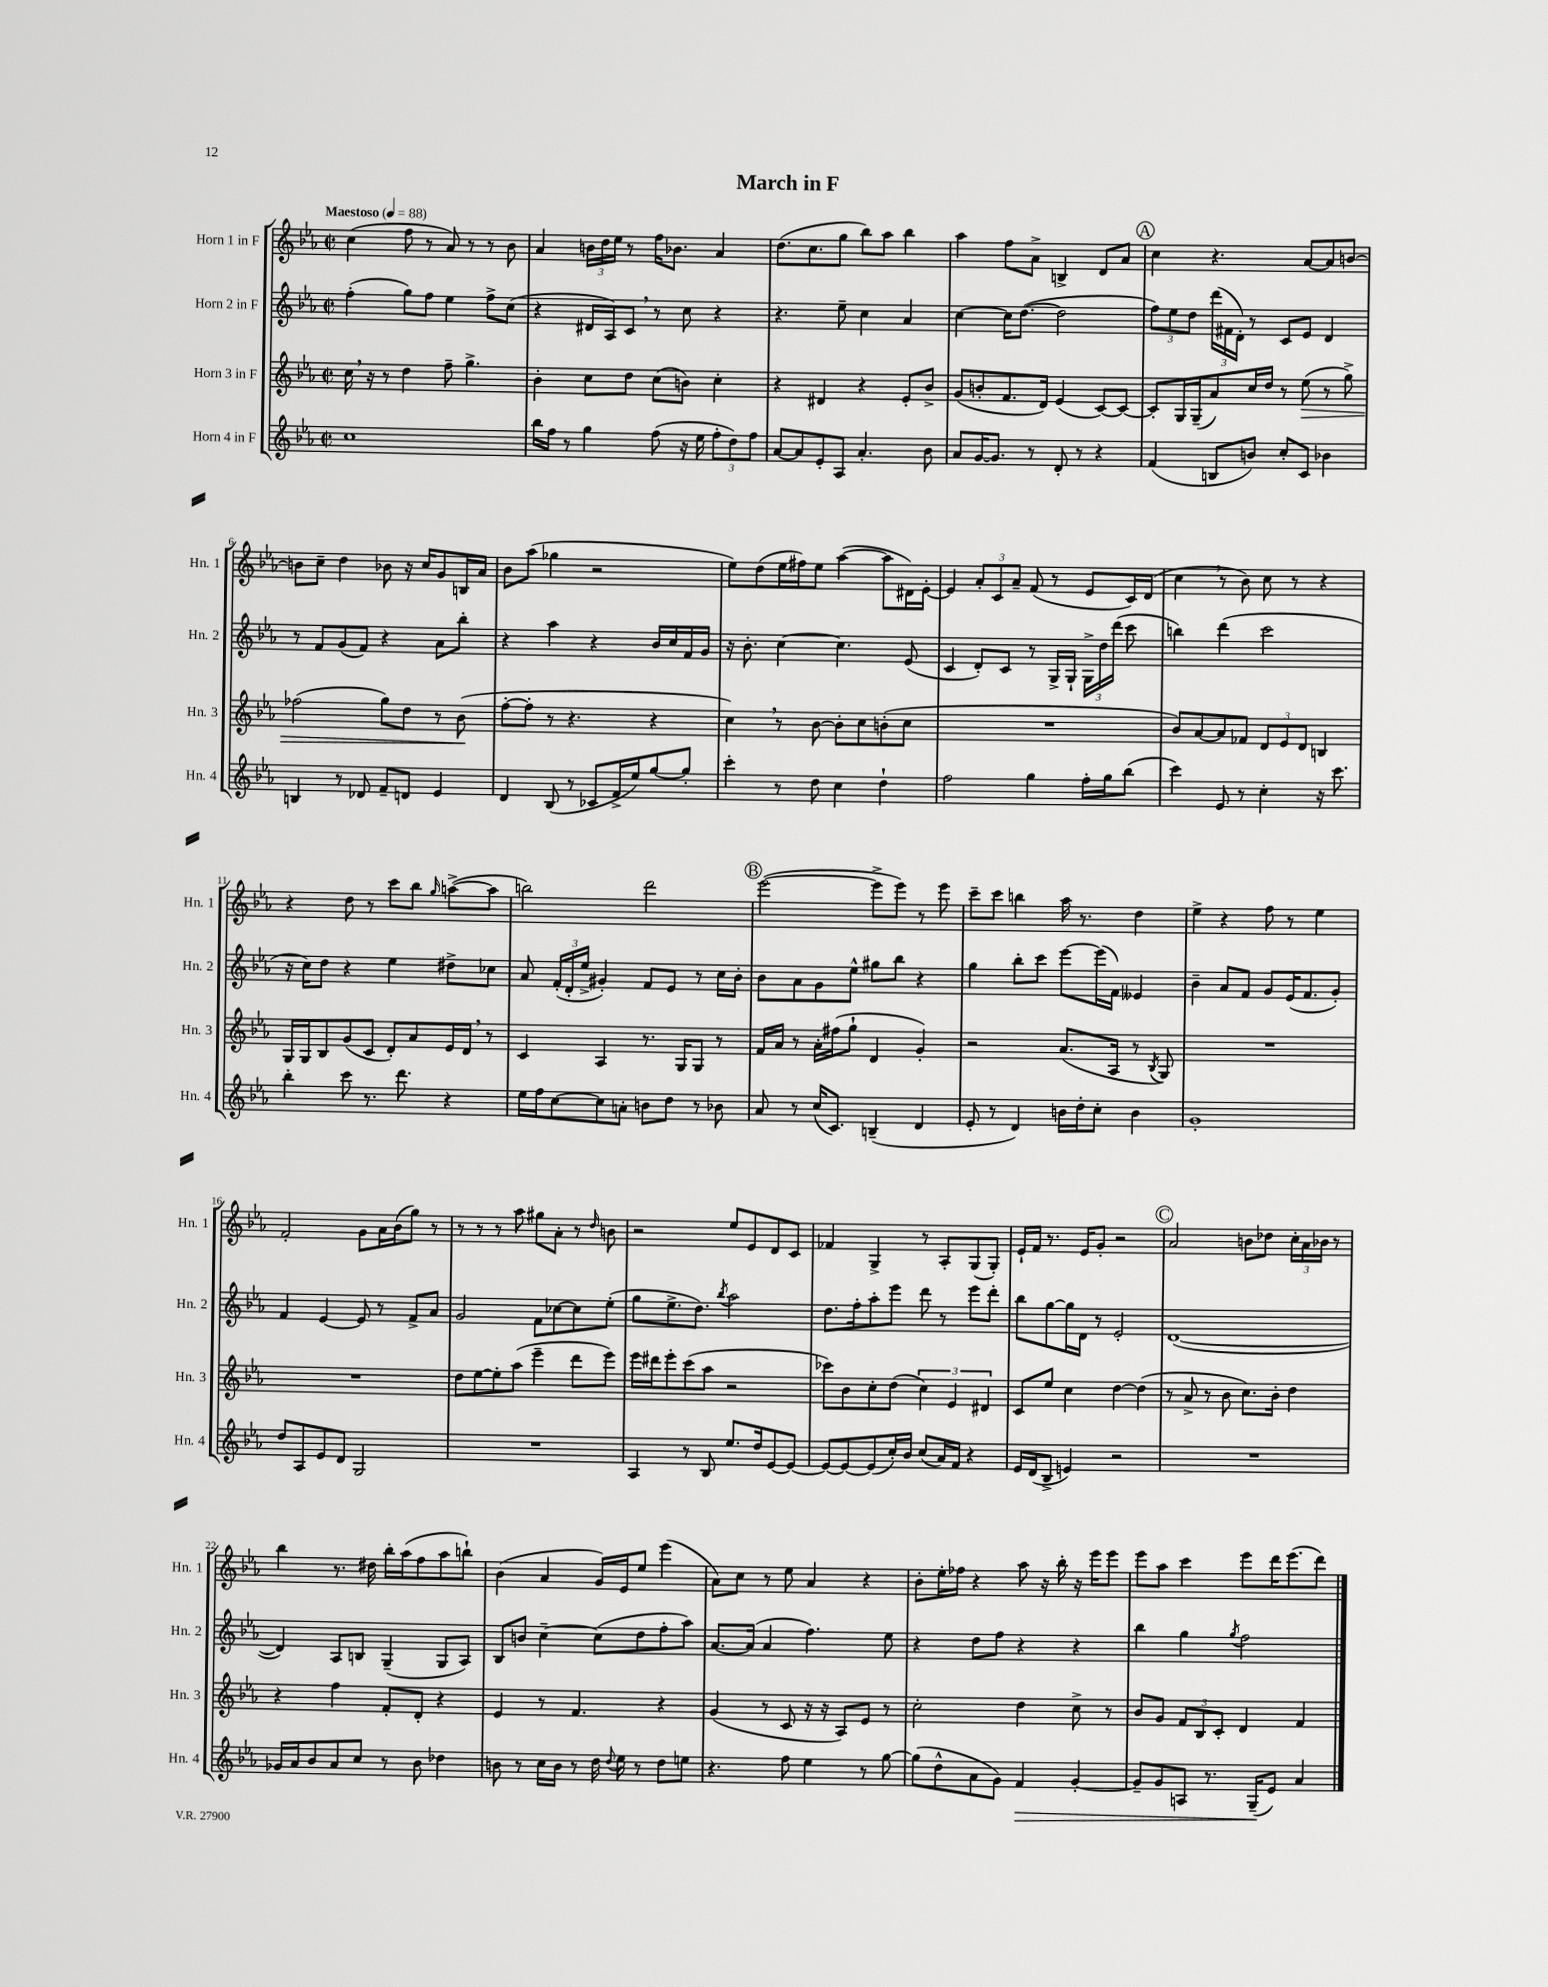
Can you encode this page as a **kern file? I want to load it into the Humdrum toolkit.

**kern	**dynam	**kern	**dynam	**kern	**kern
*part4	*part4	*part3	*part3	*part2	*part1
*staff4	*staff4	*staff3	*staff3	*staff2	*staff1
*I"Horn 4 in F	*	*I"Horn 3 in F	*	*I"Horn 2 in F	*I"Horn 1 in F
*I'Hn. 4	*	*I'Hn. 3	*	*I'Hn. 2	*I'Hn. 1
*clefG2	*	*clefG2	*	*clefG2	*clefG2
*k[b-e-a-]	*	*k[b-e-a-]	*	*k[b-e-a-]	*k[b-e-a-]
*M2/2	*	*M2/2	*	*M2/2	*M2/2
*met(c|)	*	*met(c|)	*	*met(c|)	*met(c|)
*MM88	*	*MM88	*	*MM88	*MM88
=1	=1	=1	=1	=1	=1
!	!	!	!	!	!LO:TX:a:B:t=Maestoso
1cc	.	16cc,\	.	(4ff'\	(4cc\
.	.	16r	.	.	.
.	.	8r	.	.	.
.	.	4dd\	.	8gg\L)	8ff\
.	.	.	.	8ff\J	8r
.	.	8ff~\	.	4ee-\	8a-/)
.	.	4.gg^\	.	.	8r
.	.	.	.	8ff^\L	8r
.	.	.	.	(8cc\J	8b-\
=2	=2	=2	=2	=2	=2
16bb-\LL	.	4b-'\	.	4r	4a-/
16ff\JJ	.	.	.	.	.
8r	.	.	.	.	.
4gg\	.	8cc\L	.	16d#X/LL	24bn\LL
.	.	.	.	.	24dd\
.	.	.	.	16A-/J)	.
.	.	.	.	.	24ee-\JJ
.	.	8dd\J	.	8c,/J	8r
(8ff\	.	(8cc\L	.	8r	16ff\KL
.	.	.	.	.	8.b-X\J
16r	.	8bn\J)	.	8cc\	.
16ee-\	.	.	.	.	.
12ff'\L	.	4cc'\	.	4r	4a-/
12dd\)	.	.	.	.	.
12ff\J	.	.	.	.	.
=3	=3	=3	=3	=3	=3
[8a-/L	.	4r	.	4.r	(8.dd\L
8a-/]	.	.	.	.	.
.	.	.	.	.	8.cc\
8e-'/	.	4d#X/	.	.	.
8A-/J	.	.	.	8ee-~\	8gg\J
4.a-'/	.	4r	.	4cc\	8bb-\L)
.	.	.	.	.	8aa-\J
.	.	8e-'/L	.	4a-/	4bb-\
8b-\	.	8b-^/J	.	.	.
=4	=4	=4	=4	=4	=4
8a-/L	.	(8g/L	.	[4cc\	4aa-\
[16g/K	.	8bn'/	.	.	.
8.g/J]	.	.	.	.	.
.	.	8.f/	.	16cc\KL]	8ff\L
.	.	.	.	([8.dd\J	.
8r	.	.	.	.	8a-^\J
.	.	16d/Jk)	.	.	.
8d'/	.	(4e-/	.	2dd\]	4Bn^/
8r	.	.	.	.	.
4r	.	[8c/L)	.	.	8d/L
.	.	8c/J_	.	.	8a-/J
!!LO:REH:place=s1:t=A
=5	=5	=5	=5	=5	=5
(4f/	.	8c'/L]	.	12ff\L)	4cc\
.	.	.	.	12ee-\	.
.	.	16G/L	.	.	.
.	.	.	.	12dd\J	.
.	.	(16G~/J	.	.	.
8Bn/L	.	8a-/)	.	(24ddd\LL	4.r
.	.	.	.	24f#X\	.
.	.	.	.	24d'\JJ)	.
8bn/J)	.	16cc/L	.	8r	.
.	.	16dd/JJ	.	.	.
8cc'/L	.	8r	.	8c/L	.
!	!	!	!LO:HP:b	!	!
8c/J	.	(8ee-\	>	8e-/J	[8a-/L
4b-X\	.	8r	.	4d/	8a-/]
.	.	8gg^\)	.	.	[8bn/J
!!LO:LB:g=z
=6	=6	=6	=6	=6	=6
4Bn/	.	(2ff-X\	.	8r	8bn\L]
.	.	.	.	8f/L	8cc~\J
8r	.	.	.	(8g/	4dd\
8d-X/	.	.	.	8f/J)	.
8f~/L	.	8gg\L)	.	4r	8b-X\
8dn/J	.	8dd\J	.	.	16r
.	.	.	.	.	16cc/KL
4e-/	.	8r	.	8a-\L	8g/
.	.	(8b-\	.	8bb-'\J	16Bn/L
.	.	.	.	.	16a-/JJ
.	.	.	]	.	.
=7	=7	=7	=7	=7	=7
4d/	.	[8ff'\L	.	4r	8b-\L
.	.	8ff'\J]	.	.	(8aa-\J
(8B-/	.	8r	.	4aa-\	4gg-X\
8r	.	4.r	.	.	.
8c-X/L	.	.	.	4r	2r
16f^/L	.	.	.	.	.
16ee-/J)	.	.	.	.	.
[8gg/	.	4r	.	16b-/LL	.
.	.	.	.	16cc/	.
8gg'/J]	.	.	.	16f/	.
.	.	.	.	16g/JJ	.
=8	=8	=8	=8	=8	=8
4ccc'\	.	4cc,\)	.	16r	8ee-\L)
.	.	.	.	8.b-'\	.
.	.	.	.	.	(8dd\
8r	.	8r	.	[4cc\	16ee-\L
.	.	.	.	.	16ff#X\J)
8dd\	.	[8b-\	.	.	8ee-\J
4cc\	.	8b-'\L]	.	4.cc\]	([4aa-\
.	.	8cc\	.	.	.
4dd`\	.	(8bn'\	.	.	8aa-\L]
.	.	8cc\J	.	(8e-/	16d#X\L)
.	.	.	.	.	[16e-'\JJ
=9	=9	=9	=9	=9	=9
2ff\	.	1r	.	4c/	4e-/]
.	.	.	.	8d'/L)	12a-'/L
.	.	.	.	.	12c/
.	.	.	.	8c/J	.
.	.	.	.	.	12a-~/J
4gg\	.	.	.	8r	(8f/
.	.	.	.	16G^/LL	8r
.	.	.	.	16G`/JJ	.
16ff'\LL	.	.	.	24G^\LL	8e-/L
.	.	.	.	24dd\	.
16gg\J	.	.	.	.	.
.	.	.	.	(24ddd\JJ	.
(8bb-\J	.	.	.	8ccc\	16c/L)
.	.	.	.	.	(16d/JJ
=10	=10	=10	=10	=10	=10
4ccc\)	.	8b-/L)	.	4bbn\)	4cc,\
.	.	[8a-/	.	.	.
8e-/	.	8a-/]	.	(4ddd\	8r
8r	.	8f-X/J	.	.	8b-\)
4cc'\	.	12d/L	.	2ccc\	8cc\
.	.	12e-/	.	.	.
.	.	.	.	.	8r
.	.	12d/J	.	.	.
16r	.	4Bn/	.	.	4r
8.ccc\	.	.	.	.	.
!!LO:LB:g=z
=11	=11	=11	=11	=11	=11
4bb-'\	.	16G/LL	.	16r	4r
.	.	16G/J	.	16cc\KL)	.
.	.	8B-/	.	8dd\J	.
8ccc\	.	(8g/	.	4r	8dd\
8.r	.	8c/J	.	.	8r
.	.	8d'/L)	.	4ee-\	8ccc\L
8.ddd\	.	.	.	.	.
.	.	8a-/	.	.	8bb-\J
.	.	.	.	.	16qqgg/
4r	.	16e-/L	.	8dd#X^\L	([8aan^\L
.	.	16d,/JJ	.	.	.
.	.	8r	.	8cc-X\J	8aa\J]
=12	=12	=12	=12	=12	=12
16ee-\LL	.	4c/	.	8a-/	2bbn\)
16ff\J	.	.	.	.	.
[8cc\	.	.	.	(24f'/LL	.
.	.	.	.	24d'/	.
.	.	.	.	24ee-^/JJ	.
8cc\]	.	4A-/	.	4g#X'/)	.
8an'\J	.	.	.	.	.
8bn\L	.	8.r	.	8f/L	2ddd\
8dd\J	.	.	.	8e-/J	.
.	.	16G/KL	.	.	.
8r	.	8G/J	.	8r	.
8b-X\	.	8r	.	16cc\LL	.
.	.	.	.	16b-'\JJ	.
!!LO:REH:place=s1:t=B
=13	=13	=13	=13	=13	=13
8a-/	.	16f/LL	.	8b-\L	([2eee-\
.	.	16a-/JJ	.	.	.
8r	.	8r	.	8a-\	.
(16cc/KL	.	16a-'\LL	.	8g\	.
8.c/J)	.	(16ff#X\J	.	.	.
.	.	8gg`\J	.	8ee-^^\J	.
(4Bn~/	.	4d/	.	8gg#X\L	8eee-^\L]
.	.	.	.	8bb-\J	8eee-\J)
4d/	.	4g'/)	.	4r	8r
.	.	.	.	.	8eee-\
=14	=14	=14	=14	=14	=14
8e-'/	.	2r	.	4gg\	8ccc~\L
8r	.	.	.	.	8ccc\J
4d/)	.	.	.	8bb-'\L	4bbn\
.	.	.	.	8ccc\J	.
16bn\LL	.	(8.a-/L	.	[8eee-\L	16aa-\
16dd'\J	.	.	.	.	8.r
8cc'\J	.	.	.	(16eee-\L]	.
.	.	16A-/Jk	.	16f\JJ)	.
4b\	.	8r	.	4e--X/	4dd\
.	.	8qB-/	.	.	.
.	.	8G/)	.	.	.
=15	=15	=15	=15	=15	=15
1g'	.	1r	.	4b-~\	4ee-^\
.	.	.	.	8a-/L	4r
.	.	.	.	8f/J	.
.	.	.	.	8g/L	8ff\
.	.	.	.	(16e-/K	8r
.	.	.	.	8.f/	.
.	.	.	.	.	4ee-\
.	.	.	.	8g'/J)	.
!!LO:LB:g=z
=16	=16	=16	=16	=16	=16
8dd/L	.	1r	.	4f/	2f'/
8A-/	.	.	.	.	.
8e-/	.	.	.	[4e-/	.
8d/J	.	.	.	.	.
2G/	.	.	.	8e-/]	8g\L
.	.	.	.	8r	16a-\L
.	.	.	.	.	(16b-\J
.	.	.	.	8f^/L	8gg\J)
.	.	.	.	8a-/J	8r
=17	=17	=17	=17	=17	=17
1r	.	8dd\L	.	2g/	8r
.	.	[8ee-\	.	.	8r
.	.	8ee-'\]	.	.	8r
.	.	(8aa-\J	.	.	8aa-\
.	.	4eee-~\	.	8f\L	8gg#X\L
.	.	.	.	[8cc-X\	8a-'\J
.	.	8ddd\L	.	8cc-\]	8r
.	.	.	.	.	16qqdd/
.	.	8eee-\J)	.	(8ee-'\J	8bn\
=18	=18	=18	=18	=18	=18
4A-/	.	16eee-\LL	.	8gg\L	2r
.	.	16ddd#X\J	.	.	.
.	.	8eee-'\	.	8.ee-^\	.
8r	.	(8ccc\	.	.	.
.	.	.	.	8.dd\J)	.
8B-/	.	8aa-\J	.	.	.
.	.	.	.	8qbb-/	.
8.ee-/L	.	2r	.	2aa-\	8ee-/L
.	.	.	.	.	8e-/
16dd/k	.	.	.	.	.
[8e-/	.	.	.	.	8d/
8e-/J_	.	.	.	.	8c/J
=19	=19	=19	=19	=19	=19
8e-/L_	.	8ccc-X\L)	.	8.dd\L	4f-X/
8e-/_	.	8b-\	.	.	.
.	.	.	.	16ff'\k	.
(8e-/]	.	8cc'\	.	8aa-'\	4G^/
16cc'/L)	.	(8dd\J	.	8eee-\J	.
16b-/JJ	.	.	.	.	.
(8cc/L	.	6cc\)	.	8ddd\	8r
16a-/L)	.	.	.	8r	8A-'/L
.	.	6e-/	.	.	.
16f/JJ	.	.	.	.	.
4r	.	.	.	8eee-\L	(8G/
.	.	6d#X/	.	.	.
.	.	.	.	8ddd'\J	8G'/J)
=20	=20	=20	=20	=20	=20
16e-/LL	.	8c/L	.	8bb-\L	16e-`/LL
(16d/J	.	.	.	.	16f/JJ
8B-^/J	.	8ee-/J	.	[8gg\	8.r
4en/)	.	4cc\	.	16gg\L]	.
.	.	.	.	16d\JJ	16e-/KL
.	.	.	.	8r	8g'/J
2r	.	[4dd\	.	2e-'/	2r
.	.	(4dd\]	.	.	.
!!LO:REH:place=s1:t=C
=21	=21	=21	=21	=21	=21
1r	.	8r	.	([1d	2a-/
.	.	8a-^/	.	.	.
.	.	8r	.	.	.
.	.	8b-\	.	.	.
.	.	8.cc\L)	.	.	8bn\L
.	.	.	.	.	8dd-X\J
.	.	16b-'\Jk	.	.	.
.	.	4dd\	.	.	24cc'\LL
.	.	.	.	.	24a-\
.	.	.	.	.	24b-X\JJ
.	.	.	.	.	8r
!!LO:LB:g=z
=22	=22	=22	=22	=22	=22
16g-X/LL	.	4r	.	4d/])	4bb-\
16a-/J	.	.	.	.	.
8b-/	.	.	.	.	.
8a-/	.	4ff\	.	8A-/L	8.r
8cc/J	.	.	.	8Bn/J	.
.	.	.	.	.	16dd#X\
8r	.	8f'/L	.	(4G~/	16bb-'\LL
.	.	.	.	.	(16aa-\J
8b-\	.	8d'/J	.	.	8ff\
4dd-X\	.	4r	.	8G/L	8aa-\
.	.	.	.	8A-/J)	8bbn`\J)
=23	=23	=23	=23	=23	=23
8bn\	.	4e-/	.	8B-/L	(4b-\
8r	.	.	.	8bn/J	.
16cc\LL	.	8r	.	[4cc~\	4a-/
16b\JJ	.	.	.	.	.
8r	.	4.f/	.	.	.
16dd\	.	.	.	(8cc\L]	16g/LL)
8qqdd/	.	.	.	.	.
16ee-\	.	.	.	.	16e-/J
8r	.	.	.	8dd\	8ee-/J
8dd\L	.	4r	.	8ff'\	(4eee-\
8een\J	.	.	.	8aa-\J)	.
=24	=24	=24	=24	=24	=24
4.r	.	(4g/	.	[8.a-/L	8a-\L)
.	.	.	.	.	8cc\J
.	.	.	.	(16a-/Jk]	.
.	.	8r	.	4a-/	8r
8ff\	.	8c/	.	.	8ee-\
4ee-\	.	16r	.	4.ff\)	4a-/
.	.	16r	.	.	.
.	.	8A-/L)	.	.	.
8r	.	8e-/J	.	.	4r
[8gg\	.	8r	.	8ee-\	.
=25	=25	=25	=25	=25	=25
(8gg\L]	.	2cc'\	.	4r	8b-'\L
8dd^^\	.	.	.	.	16ee-'\L
.	.	.	.	.	16ff-X\JJ
8a-\	.	.	.	8dd\L	4r
8g\J)	.	.	.	8ff\J	.
!	!LO:HP:b	!	!	!	!
4f/	>	4dd\	.	4r	8aa-\
.	.	.	.	.	16r
.	.	.	.	.	16bb-'\
[4g'/	.	8cc^\	.	4r	16r
.	.	.	.	.	16eee-\KL
.	.	8r	.	.	8eee-\J
=26	=26	=26	=26	=26	=26
8g~/L]	.	8b-/L	.	4bb-\	8eee-\L
8g/	.	8g/J	.	.	8aa-\J
8An/J	.	12f/L	.	4gg\	4ccc\
.	.	12B-/	.	.	.
8.r	.	.	.	.	.
.	.	12c'/J	.	.	.
.	.	.	.	8qgg/	.
.	.	4d/	.	2ff\	8eee-\L
(16G~/KL	.	.	.	.	.
8e-/J)	]	.	.	.	16ddd\K
.	.	.	.	.	(8.eee-\
4a-/	.	4f/	.	.	.
.	.	.	.	.	8ddd\J)
==	==	==	==	==	==
*-	*-	*-	*-	*-	*-
